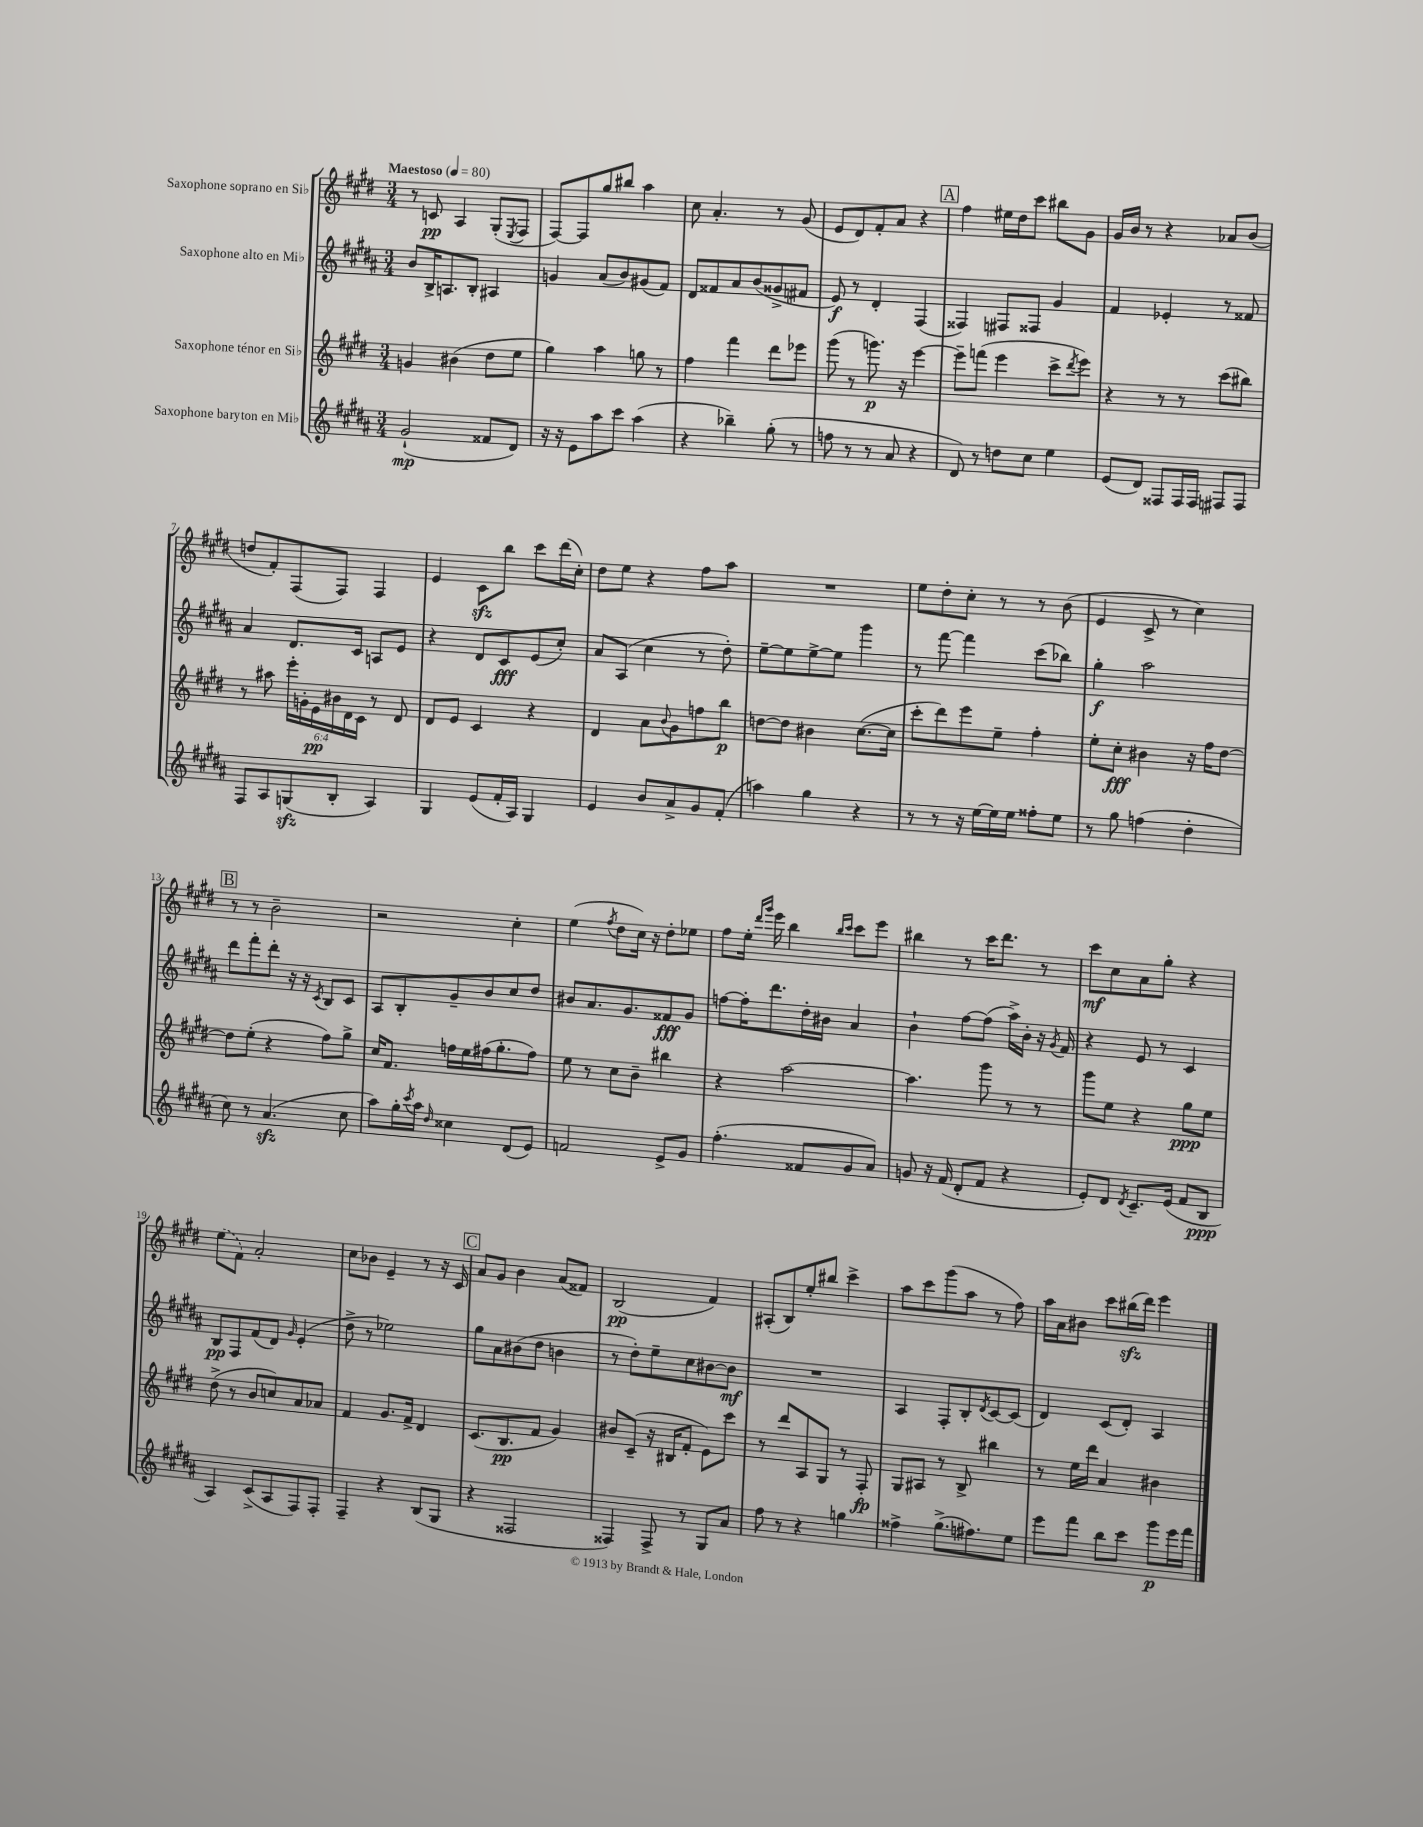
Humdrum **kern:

**kern	**kern	**kern	**kern
*staff4	*staff3	*staff2	*staff1
*clefG2	*clefG2	*clefG2	*clefG2
*k[f#c#g#d#a#]	*k[f#c#g#d#]	*k[f#c#g#d#a#]	*k[f#c#g#d#]
*M3/4	*M3/4	*M3/4	*M3/4
*MM80	*MM80	*MM80	*MM80
(2g#`	4g	8b	8r
.	.	16B^	8c
.	.	8.A	.
.	(4b#	.	4A
.	.	8B'	.
8f##	8dd#	4A#	(8G#'
.	.	.	8qE
8d#)	8ee	.	8F#
=	=	=	=
16r	4gg#)	4g	[8F#)
16r	.	.	.
8e	.	.	8F#]
8aa#	4aa	(8a#	8gg#
8ccc#	.	8b)	8bb#
(4aa#	8gg	(8g#	4aa
.	8r	8f#)	.
=	=	=	=
4r	4ff#	8d#	8cc#
.	.	8f##	4.a'
4bb-~)	4fff#	8a#	.
.	.	(8b	.
(8gg#'	8ddd#	8g##^	8r
8r	8eee-	8f#	(8g#
=	=	=	=
8ff	(8ggg#	8e)	8e
8r	8r	8r	8d#)
8r	8.ggg)	4d#'	8f#'
8a#	.	.	8a
.	16r	.	.
4r	[4eee	(4F#	4r
=	=	=	=
8d#)	8eee~]	4F##)	4ff#
8r	(8fff	.	.
8dd	4eee	8F#	16ee#
.	.	.	16dd#
8cc#	.	8F##	8ccc#
4ee	8ccc#^	4g#	8bb#
.	8qddd#	.	.
.	8eee)	.	8g#
=	=	=	=
(8e	4r	4f#	16g#
.	.	.	16b
8d#)	.	.	8r
8F##	8r	4e-'	4r
16F##	8r	.	.
16F##	.	.	.
8F#	(8ccc#	8r	8a-
8F#	8bb#)	8f##	(8b
=	=	=	=
8F#	8r	4a#	8dd
8A#	8aa#	.	8f#')
(8G	24eee'	8.d#	(8F#
.	24g'	.	.
.	24e	.	.
8B'	24b#	.	8F#)
.	24d#	.	.
.	.	16c#	.
.	24c#	.	.
4A#)	8r	8A	4F#
.	8d#	8e	.
=	=	=	=
4G#	8d#	4r	4e
.	8e	.	.
(8e	4c#	8d#	8c#
16f#'	.	8c#	8bb
16A#)	.	.	.
4G#	4r	(8e	8ccc#
.	.	8cc#')	(16ddd#
.	.	.	16cc#')
=	=	=	=
4e	4d#	8a#	8dd#
.	.	(8A#	8ee
8b	8a	4cc#	4r
.	8qqb	.	.
8a#^	8g#	.	.
8g#	8ff	8r	8ff#
(8f#'	8bb	8dd#')	8aa
=	=	=	=
4aa)	[8dd	[8ee~	2.r
.	8dd]	8ee]	.
4gg#	4b#	[8ee^	.
.	.	8ee]	.
4r	([8.cc#	4ggg#	.
.	16cc#]	.	.
=	=	=	=
8r	8ccc#'	8r	8ee
8r	8ddd#)	[8fff#	8dd#'
16r	8eee	4fff#]	8cc#'
[16ee	.	.	.
16ee]	8ee~	.	8r
16ee	.	.	.
8ff##'	4ff#'	(8ccc#	8r
8ee	.	8bb-)	(8b
=	=	=	=
8r	8ee'	4gg#'	4e
8gg#	8cc#'	.	.
(4ff	4b#	2aa#	8c#^
.	.	.	8r
4dd#'	16r	.	4cc#)
.	16ff#	.	.
.	[8dd#	.	.
=	=	=	=
8cc#)	8dd#]	8ddd#	8r
8r	(8ee'	8fff#'	8r
(4.a#	4r	8ddd#'	2b~
.	.	16r	.
.	.	16r	.
.	.	8qc#	.
.	8ff#)	8B	.
8cc#	8gg#^	8c#	.
=	=	=	=
8aa#)	16cc#	8A#	2r
.	8.f#	.	.
16gg#'	.	8B'	.
8qccc#	.	.	.
16aa#	.	.	.
16qqdd#	.	.	.
4cc##	16ff	8g#~	.
.	16ee	.	.
.	(16ff#	8b	.
.	8.gg#'	.	.
(8d#	.	8cc#	4cc#'
8e)	8ff#)	8dd#	.
=	=	=	=
2f	8ee	8b#	(4ee
.	8r	8.a#	.
.	.	.	8qff#
.	8cc#	.	8dd#
.	.	8.g#	.
.	8b~	.	16cc#)
.	.	.	16r
8e^	4bb#	8f##	8dd#'
8g#	.	8g#	8ee-
=	=	=	=
(4.ff#'	4r	[8ff	8ff#
.	.	16ff']	16ee'
.	.	.	16qqddd#
.	.	.	16qqggg#
.	.	8.ddd#	16eee
.	[2aa	.	4bb
8f##	.	16dd#'	.
.	.	16b#	.
.	.	.	16qqbb
.	.	.	16qqccc#
8g#	.	4a#	8ccc#
8a#)	.	.	8eee
=	=	=	=
8g	4.aa]	4b`	4bb#
16r	.	.	.
(16f#	.	.	.
8d#'	.	[8ff#	8r
8f#	8ggg#	(8ff#]	16ccc#
.	.	.	8.ddd#
4r	8r	16aa#^)	.
.	.	16b'	.
.	8r	16r	8r
.	.	8qg#	.
.	.	16f#	.
=	=	=	=
8e')	8ggg#	4r	8ccc#
8d#	8ee	.	8cc#
8qd#	.	.	.
8.c#~	4r	8e	8a
.	.	8r	8gg#'
(16e	.	.	.
8f#	8gg#	4c#	4r
8B	8ee	.	.
=	=	=	=
4A#)	(8dd#^	8B	(8ee
.	8r	8F#	8f#)
(8c#^	8b	(8f#	2a'
8A#	8cc)	8d#)	.
.	.	16qqg#	.
8F#)	8a	(4e'	.
8F#'	8a-	.	.
=	=	=	=
4F#~	4f#	8dd#^	8cc#
.	.	8r	8b-
4r	8.g#	2ee-)	4e~
.	16f#^	.	.
(8B	4d#	.	8r
8G#	.	.	16r
.	.	.	16c#
=	=	=	=
4r	(8.c#	8gg#	8a
.	.	8a#	8g#
.	8.B	.	.
2F##	.	(8b#	4b
.	8f#	8dd#	.
.	4g#)	4b	(8a
.	.	.	8f##)
=	=	=	=
4F##)	8b#	8r	(2B
.	(8c#~	8dd#')	.
8F##^	16r	8ee~	.
.	16B#	.	.
8r	8f#'	8cc#	.
8G#	8e)	[8b#	4f#)
8a#	8ccc#	8b#]	.
=	=	=	=
8ff#	8r	2.r	(8A#'
8r	8ddd#	.	8B)
4r	8A	.	8ee'
.	8G#	.	8bb#
4gg	8r	.	4ccc#^
.	8F#'	.	.
=	=	=	=
4ff##^	8G#	4A#	8aa
.	8A#	.	8ccc#
(8.gg#^	8r	8F#'	(8ggg#
.	8B^	8B'	8aa
8.ff#)	.	.	.
.	.	8qd#	.
.	4bb#	[8c#	8r
8ee	.	(8c#]	8ff#)
=	=	=	=
8eee	8r	4d#)	16aa
.	.	.	16a
8fff#	16ee	.	8b#
.	16ddd#	.	.
8bb	4a	(8c#	8ccc#
8ccc#	.	8d#')	(16bb#
.	.	.	16ddd#)
8ggg#	4b#	4A#	4eee
16eee	.	.	.
16fff#	.	.	.
==	==	==	==
*-	*-	*-	*-
